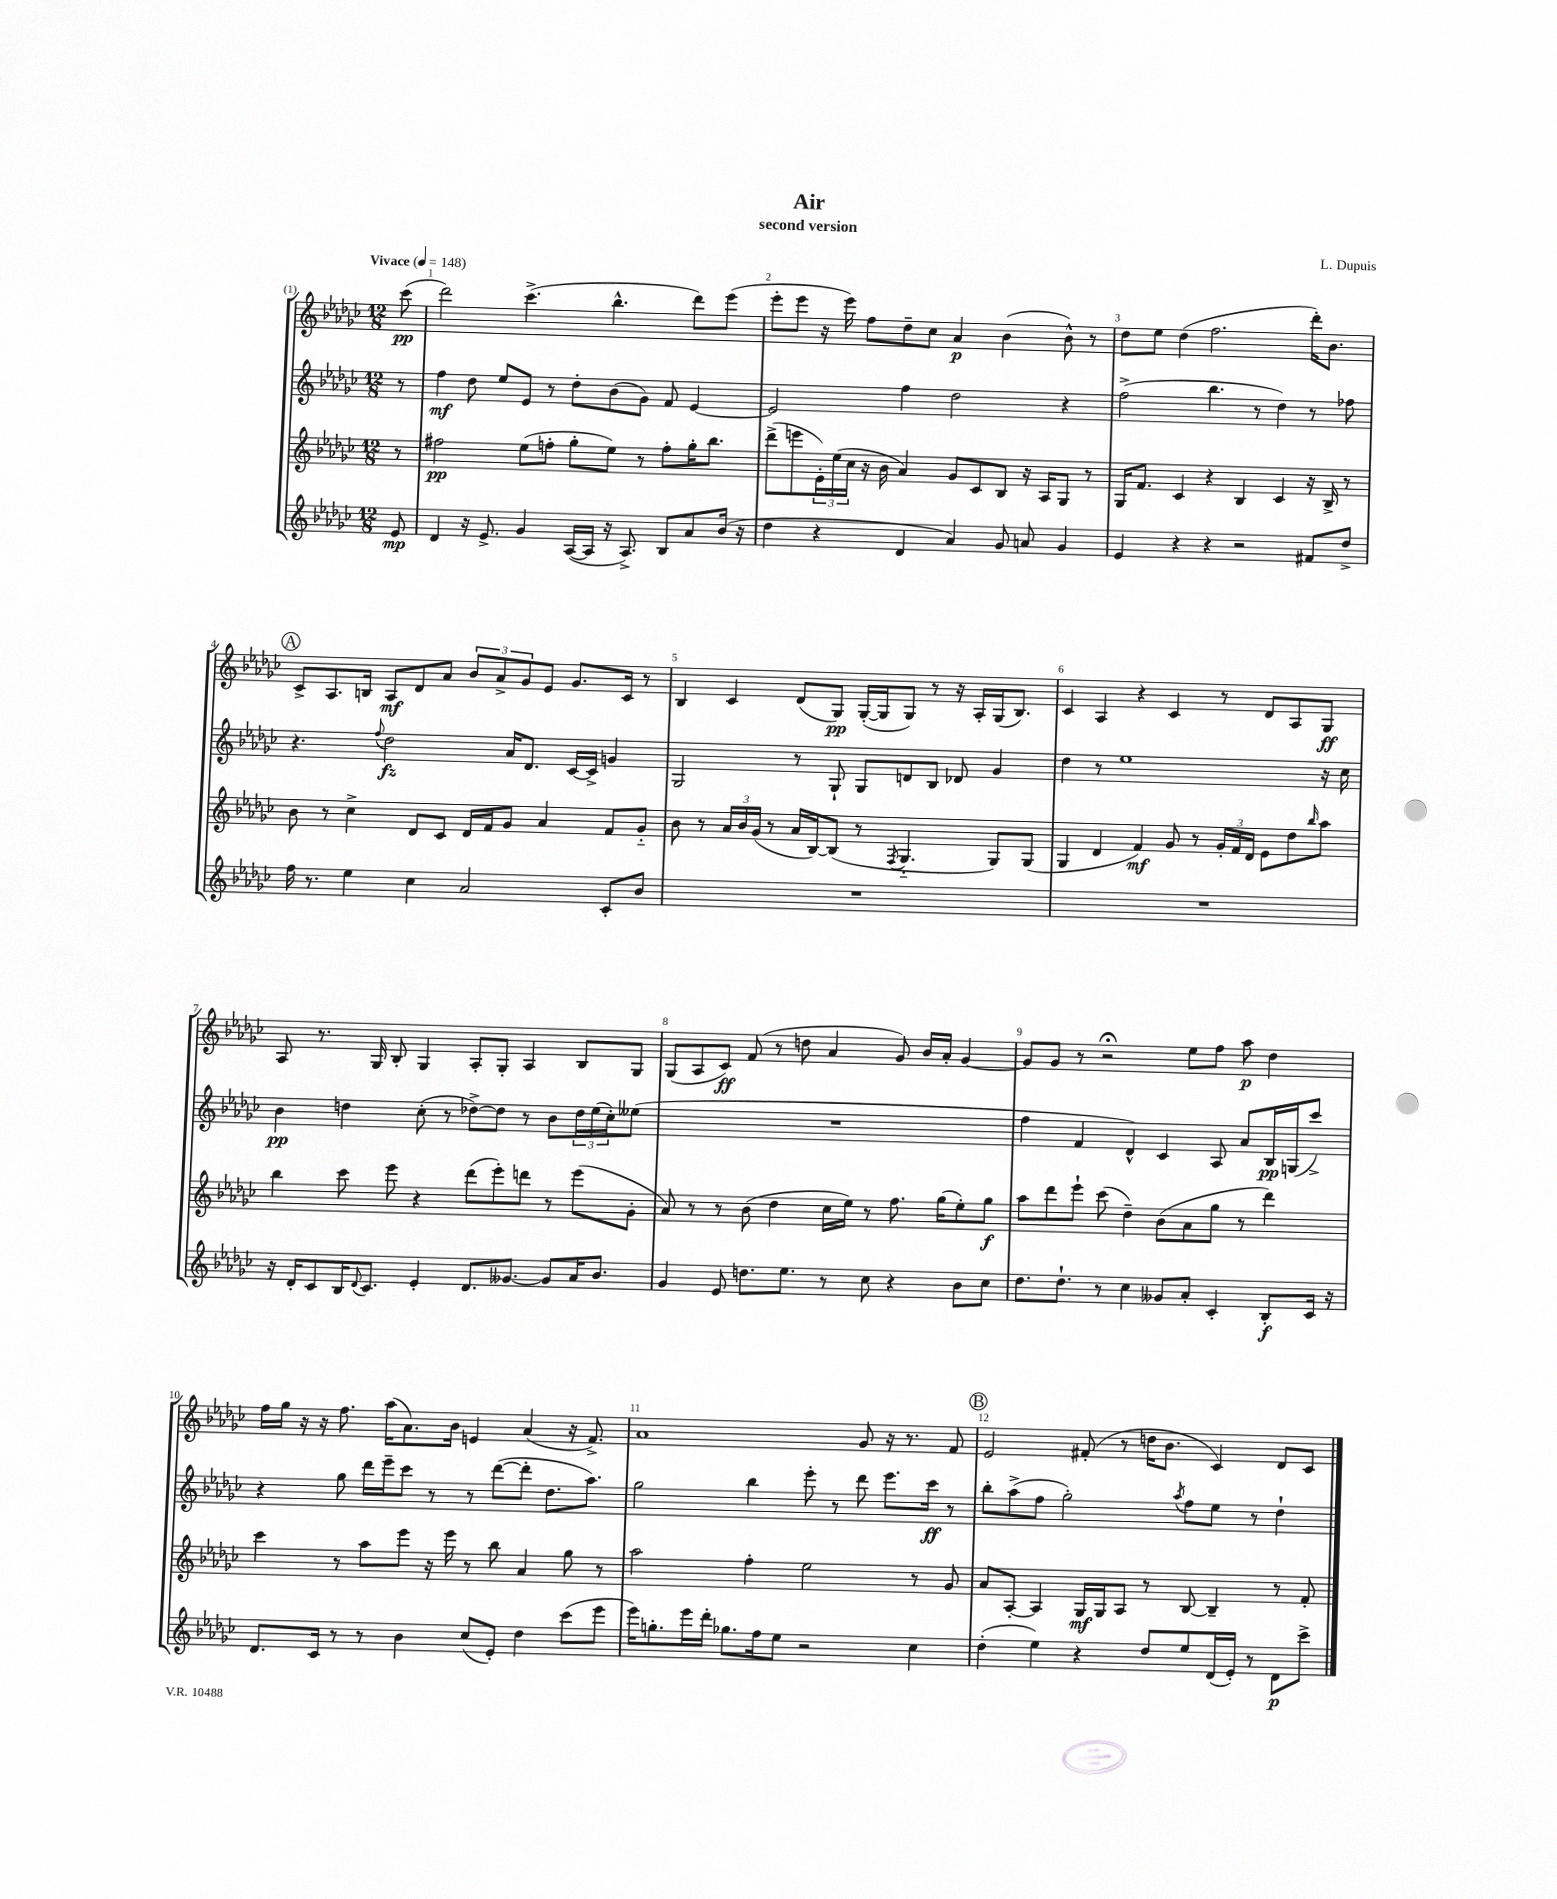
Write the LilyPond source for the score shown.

\header { title = "Air" composer = "L. Dupuis" subtitle = "second version" }
<<
\new StaffGroup <<
\new Staff = "s0" {
    \clef treble \key ges \major \numericTimeSignature \time 12/8 \partial 8 \tempo "Vivace" 4 = 148
    ces'''8\pp( |
    des'''2) ces'''4.->( bes''4.-^ des'''8) ees'''8( |
    ees'''8-. ees'''8 r16 ees'''16) f''8 des''8-- ces''8 aes'4\p bes'4( bes'8-^) r8 |
    des''8 ees''8 des''4( f''2. des'''16-.) bes'8. |
    \mark \markup { \circle "A" } ces'8-> aes8. b16 aes8\mf des'8 aes'8 \tuplet 3/2 { bes'8 aes'8-> ges'8 } ees'8 ges'8. ces'16 r8 |
    bes4 ces'4 des'8( ges8\pp) ges16~-.( ges16 ges8) r8 r16 aes16-. ges16( bes8.) |
    ces'4 aes4 r4 ces'4 r8 des'8 aes8 ges8\ff |
    aes8 r8. ges16 bes8-. ges4 aes8-. ges8-. aes4 bes8 ges8 |
    ges8( aes8 ces'8\ff) f'8( r8 d''8 aes'4 ges'8) bes'16 aes'16-. ges'4~ |
    ges'8 ges'8 r8 r2\fermata ees''8 f''8 aes''8\p des''4 |
    f''16 ges''16 r16 r16 f''8. aes''16( aes'8.) bes'16 e'4 aes'4( r16 f'8.->) |
    aes'1 ges'8 r16 r8. f'8 |
    \mark \markup { \circle "B" } ees'2 fis'8-.( r8 d''16 bes'8. ces'4) des'8 ces'8 \bar "|." |
}
\new Staff = "s1" {
    \clef treble \key ges \major \numericTimeSignature \time 12/8 \partial 8
    r8 |
    f''4\mf des''8 ees''8 ees'8 r8 des''8-. bes'8( ges'8) f'8 ees'4~ |
    ees'2 f''4 des''2 r4 |
    f''2->( bes''4. r8 des''4) r8 fes''8 |
    \mark \markup { \circle "A" } r4. \appoggiatura { f''8 } des''2\fz aes'16 des'8. ces'16~ ces'16-> g'4 |
    ges2 r8 ges8-! ges8 d'8 bes8 des'8 ges'4 |
    des''4 r8 ees''1 r16 ces''16 |
    bes'4\pp d''4 ces''8-.( r8 des''8~->) des''8 r8 bes'8 \tuplet 3/2 { des''16 ees''16( ces''16-.) } eeses''8( |
    R1. |
    f''4 f'4 des'4-^) ces'4 aes8 aes'8 bes16\pp g16( ces'''8->) |
    r4 ges''8 des'''16 ees'''16-- ces'''8 r8 r8 des'''8~( des'''8-. des''8. aes''8.) |
    ges''2 bes''4 ees'''8-. r8 des'''8 ees'''8. ces'''16\ff r8 |
    \mark \markup { \circle "B" } bes''8-. aes''8->( f''8 ges''2-.) \acciaccatura { aes''8 } f''8 ees''8 r8 des''4-! \bar "|." |
}
\new Staff = "s2" {
    \clef treble \key ges \major \numericTimeSignature \time 12/8 \partial 8
    r8 |
    fis''2\pp ees''8( f''8-. ges''8-. ees''8) r8 f''8-. ges''16-. bes''8. |
    des'''8->( e'''8 \tuplet 3/2 { ees'16-.) ees''16( ces''16 } r16 bes'16 aes'4) ges'8 ces'8 bes8 r16 aes16 ges8 r8 |
    ges16 f'8. ces'4 r4 bes4 ces'4 r16 bes16-> r8 |
    \mark \markup { \circle "A" } bes'8 r8 ces''4-> des'8 ces'8 des'16 f'16 ges'8 aes'4 f'8 ges'8-_ |
    bes'8 r8 \tuplet 3/2 { aes'16 bes'16 ges'16( } r8 aes'16 bes16~) bes8( r8 \acciaccatura { f8 } ges4.-_ ges8) ges8( |
    ges4 des'4 f'4\mf) ges'8 r8 \tuplet 3/2 { ges'16-. f'16 des'16 } ees'8 des''8 \grace { bes''16 } aes''8 |
    bes''4 ces'''8 ees'''8 r4 des'''8( ees'''8-.) d'''8 r8 ees'''8( ges'8-. |
    aes'8) r8 r8 bes'8( des''4 ces''16 ees''16) r8 f''8. ges''16( ees''8-.) ges''8\f |
    aes''8 des'''8 ees'''8-! ces'''8( des''4--) bes'8( aes'8 ges''8 r8 des'''4) |
    ces'''4 r8 aes''8 ees'''8 r16 ees'''16 r8 bes''8 aes'4 ges''8 r8 |
    aes''2 f''4-. ees''2 r8 ges'8 |
    \mark \markup { \circle "B" } aes'8 aes8~-. aes4 ges16\mf ges16 aes8 r8 bes8~ bes4-- r8 f'8-. \bar "|." |
}
\new Staff = "s3" {
    \clef treble \key ges \major \numericTimeSignature \time 12/8 \partial 8
    ees'8\mp |
    des'4 r16 ees'8.-> ges'4 aes16~( aes16 r16 aes8.->) bes8 aes'8 bes'16( r16 |
    des''4 r4 des'4 aes'4) ges'8 a'8 ges'4 |
    ees'4 r4 r4 r2 fis'8 des''8-> |
    \mark \markup { \circle "A" } f''16 r8. ees''4 ces''4 aes'2 ces'8-. bes'8 |
    R1. |
    R1. |
    r16 des'16-. ces'8 bes16 \appoggiatura { des'8 } ces'8. ees'4-. des'8. geses'8.~ geses'8 aes'16 bes'8. |
    ges'4 ees'8 d''8. ees''8. r8 ces''8 r4 bes'8 ces''8 |
    des''8. des''8.-! r8 ces''4 geses'8 aes'8-. ces'4-. bes8-.\f ces'16 r16 |
    des'8. ces'16 r8 r8 bes'4 ces''8( ees'8-.) des''4 ces'''8( ees'''8 |
    ees'''16) g''8.-. ees'''16 des'''16-. ges''8. f''16 ees''8 r2 ces''4 |
    \mark \markup { \circle "B" } des''4-.( ees''4) r4 des''8 ees''8 des'16( ees'16-.) r8 des'8\p ces'''8-> \bar "|." |
}
>>
>>
\layout { \context { \Score \override BarNumber.break-visibility = ##(#f #t #t) barNumberVisibility = #all-bar-numbers-visible } }
